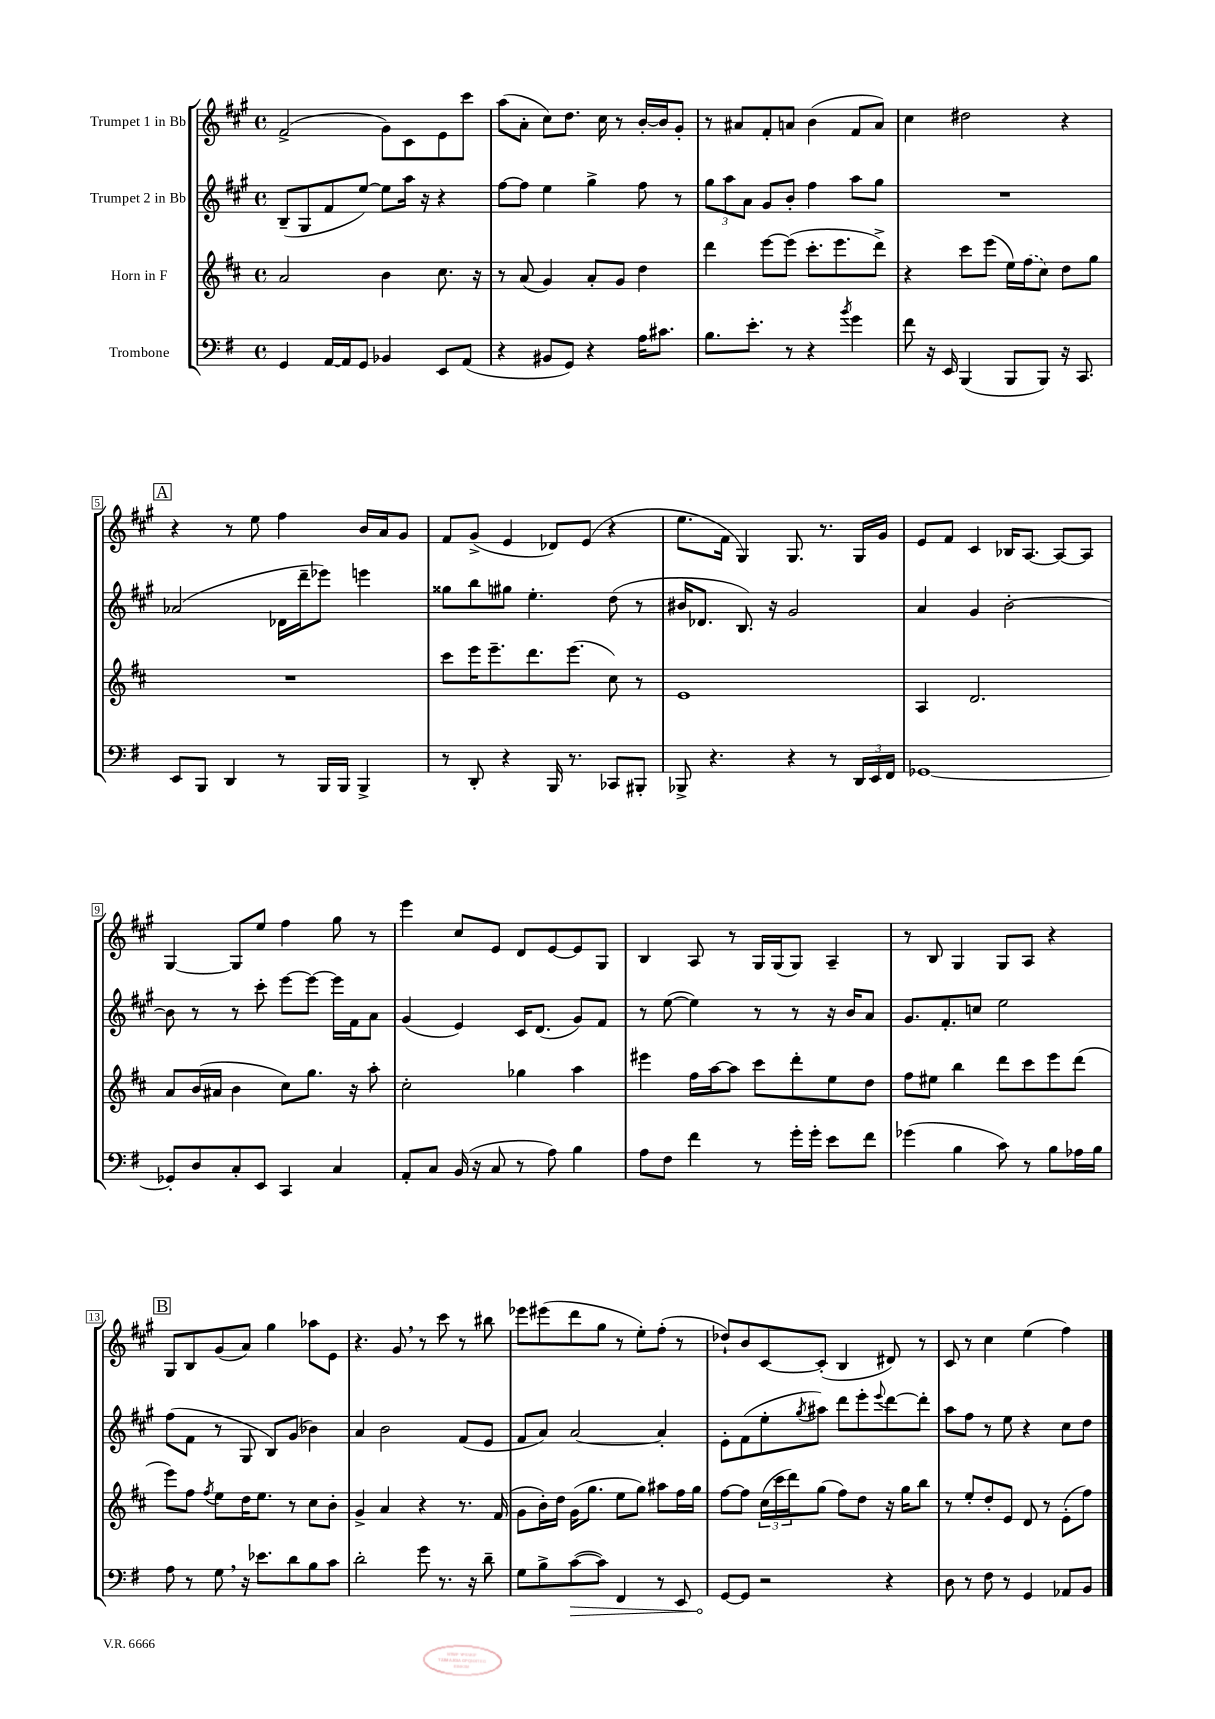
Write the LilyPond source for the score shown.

<<
\new StaffGroup <<
\new Staff = "s0" \with { instrumentName = "Trumpet 1 in Bb" } {
    \clef treble \key a \major \defaultTimeSignature \time 4/4
    fis'2->( gis'8) cis'8 e'8 cis'''8 |
    a''8( a'8-. cis''8) d''8. cis''16 r8 b'16~-. b'16 gis'8-. |
    r8 ais'8 fis'8-. a'8 b'4( fis'8 a'8) |
    cis''4 dis''2 r4 |
    \mark \markup { \box "A" } r4 r8 e''8 fis''4 b'16 a'16 gis'8 |
    fis'8 gis'8->( e'4 des'8) e'8( r4 |
    e''8. fis'16 gis4) gis8. r8. gis16 gis'16 |
    e'8 fis'8 cis'4 bes16 a8.~ a8~ a8 |
    gis4~ gis8 e''8 fis''4 gis''8 r8 |
    e'''4 cis''8 e'8 d'8 e'8~ e'8 gis8 |
    b4 a8 r8 gis16 gis16( gis8) a4-- |
    r8 b8 gis4 gis8 a8 r4 |
    \mark \markup { \box "B" } gis8 b8 gis'8( a'8) gis''4 aes''8 e'8 |
    r4. gis'8 \breathe r8 cis'''8 r8 bis''8 |
    ees'''8 eis'''8( d'''8 gis''8 r8 e''8-.) fis''8-.( r8 |
    des''8-!) b'8 cis'8~ cis'8-.( b4 dis'8) r8 |
    cis'8 r8 cis''4 e''4( fis''4) \bar "|." |
}
\new Staff = "s1" \with { instrumentName = "Trumpet 2 in Bb" } {
    \clef treble \key a \major \defaultTimeSignature \time 4/4
    b8--( gis8 fis'8 e''8~) e''8 a''16 r16 r4 |
    fis''8~ fis''8 e''4 gis''4-> fis''8 r8 |
    \tuplet 3/2 { gis''8 a''8 a'8 } gis'8 b'8-. fis''4 a''8 gis''8 |
    R1 |
    \mark \markup { \box "A" } aes'2( des'16 d'''16-- ees'''8) e'''4 |
    gisis''8 b''8 gis''8 e''4.-. d''8( r8 |
    bis'16 des'8. b8.) r16 gis'2 |
    a'4 gis'4 b'2~-. |
    b'8 r8 r8 cis'''8-. e'''8~ e'''8~ e'''16 fis'16 a'8 |
    gis'4( e'4) cis'16 d'8.( gis'8) fis'8 |
    r8 e''8~( e''4) r8 r8 r16 b'16 a'8 |
    gis'8. fis'8.-. c''8 e''2 |
    \mark \markup { \box "B" } fis''8( fis'8 r8 gis8 b8) gis'8( bes'4) |
    a'4 b'2 fis'8( e'8 |
    fis'8 a'8) a'2~ a'4-. |
    e'8-. fis'8( e''8-. \acciaccatura { gis''8 } ais''8) d'''8 e'''8-. \appoggiatura { e'''8 } d'''8~ d'''8-. |
    a''8 fis''8 r8 e''8 r4 cis''8 d''8 \bar "|." |
}
\new Staff = "s2" \with { instrumentName = "Horn in F" } {
    \clef treble \key d \major \defaultTimeSignature \time 4/4
    a'2 b'4 cis''8. r16 |
    r8 a'8( g'4) a'8-. g'8 d''4 |
    d'''4 e'''8~ e'''8( cis'''8.-. e'''8. d'''8->) |
    r4 cis'''8 e'''8( e''16) \once \slurDashed fis''16( cis''8) d''8 g''8 |
    \mark \markup { \box "A" } R1 |
    cis'''8 e'''16 e'''8.-- d'''8. e'''8.( cis''8) r8 |
    e'1 |
    a4 d'2. |
    a'8 b'16( ais'16 b'4 cis''8) g''8. r16 a''8-. |
    cis''2-. ges''4 a''4 |
    eis'''4 fis''16 a''16~ a''8 cis'''8 d'''8-. e''8 d''8 |
    fis''8 eis''8 b''4 d'''8 cis'''8 e'''8 d'''8( |
    \mark \markup { \box "B" } e'''8) fis''8 \acciaccatura { fis''8 } e''8 d''16 e''8. r8 cis''8 b'8-. |
    g'4-> a'4 r4 r8. fis'16( |
    g'8 b'16-.) d''16 g'16( g''8. e''8 g''8) ais''8 fis''16 g''16 |
    fis''8~ fis''8 \tuplet 3/2 { cis''16( cis'''16 d'''16) } g''8( fis''8) d''8 r16 g''16 b''8 |
    r8 e''8-. d''8-. e'8 d'8 r8 e'8-.( fis''8) \bar "|." |
}
\new Staff = "s3" \with { instrumentName = "Trombone" } {
    \clef bass \key g \major \defaultTimeSignature \time 4/4
    g,4 a,16~ a,16 g,8 bes,4 e,8 a,8( |
    r4 bis,8 g,8) r4 a16 cis'8. |
    b8. e'8.-. r8 r4 \acciaccatura { b'8 } g'4 |
    fis'8 r16 e,16 b,,4( b,,8 b,,8) r16 c,8. |
    \mark \markup { \box "A" } e,8 b,,8 d,4 r8 b,,16 b,,16 b,,4-> |
    r8 d,8-. r4 b,,16 r8. ces,8 bis,,8-. |
    bes,,8-> r4. r4 r8 \tuplet 3/2 { d,16 e,16 fis,16 } |
    ges,1~ |
    ges,8-. d8 c8-. e,8 c,4 c4 |
    a,8-. c8 b,16( r16 c8 r8 a8) b4 |
    a8 fis8 fis'4 r8 g'16-. g'16-. e'8 fis'8 |
    ges'4( b4 c'8) r8 b8 aes16 b16 |
    \mark \markup { \box "B" } a8 r8 g8 \breathe r16 ees'8. d'8 b8 c'8 |
    d'2-. g'8 r8. r16 d'8-- |
    g8 b8-> \once \override Hairpin.circled-tip = ##t c'8~\>( c'8) fis,4 r8 e,8 |
    g,8~\! g,8 r2 r4 |
    d8 r8 fis8 r8 g,4 aes,8 b,8 \bar "|." |
}
>>
>>
\layout { \context { \Score \override BarNumber.stencil = #(make-stencil-boxer 0.1 0.3 ly:text-interface::print) } }
